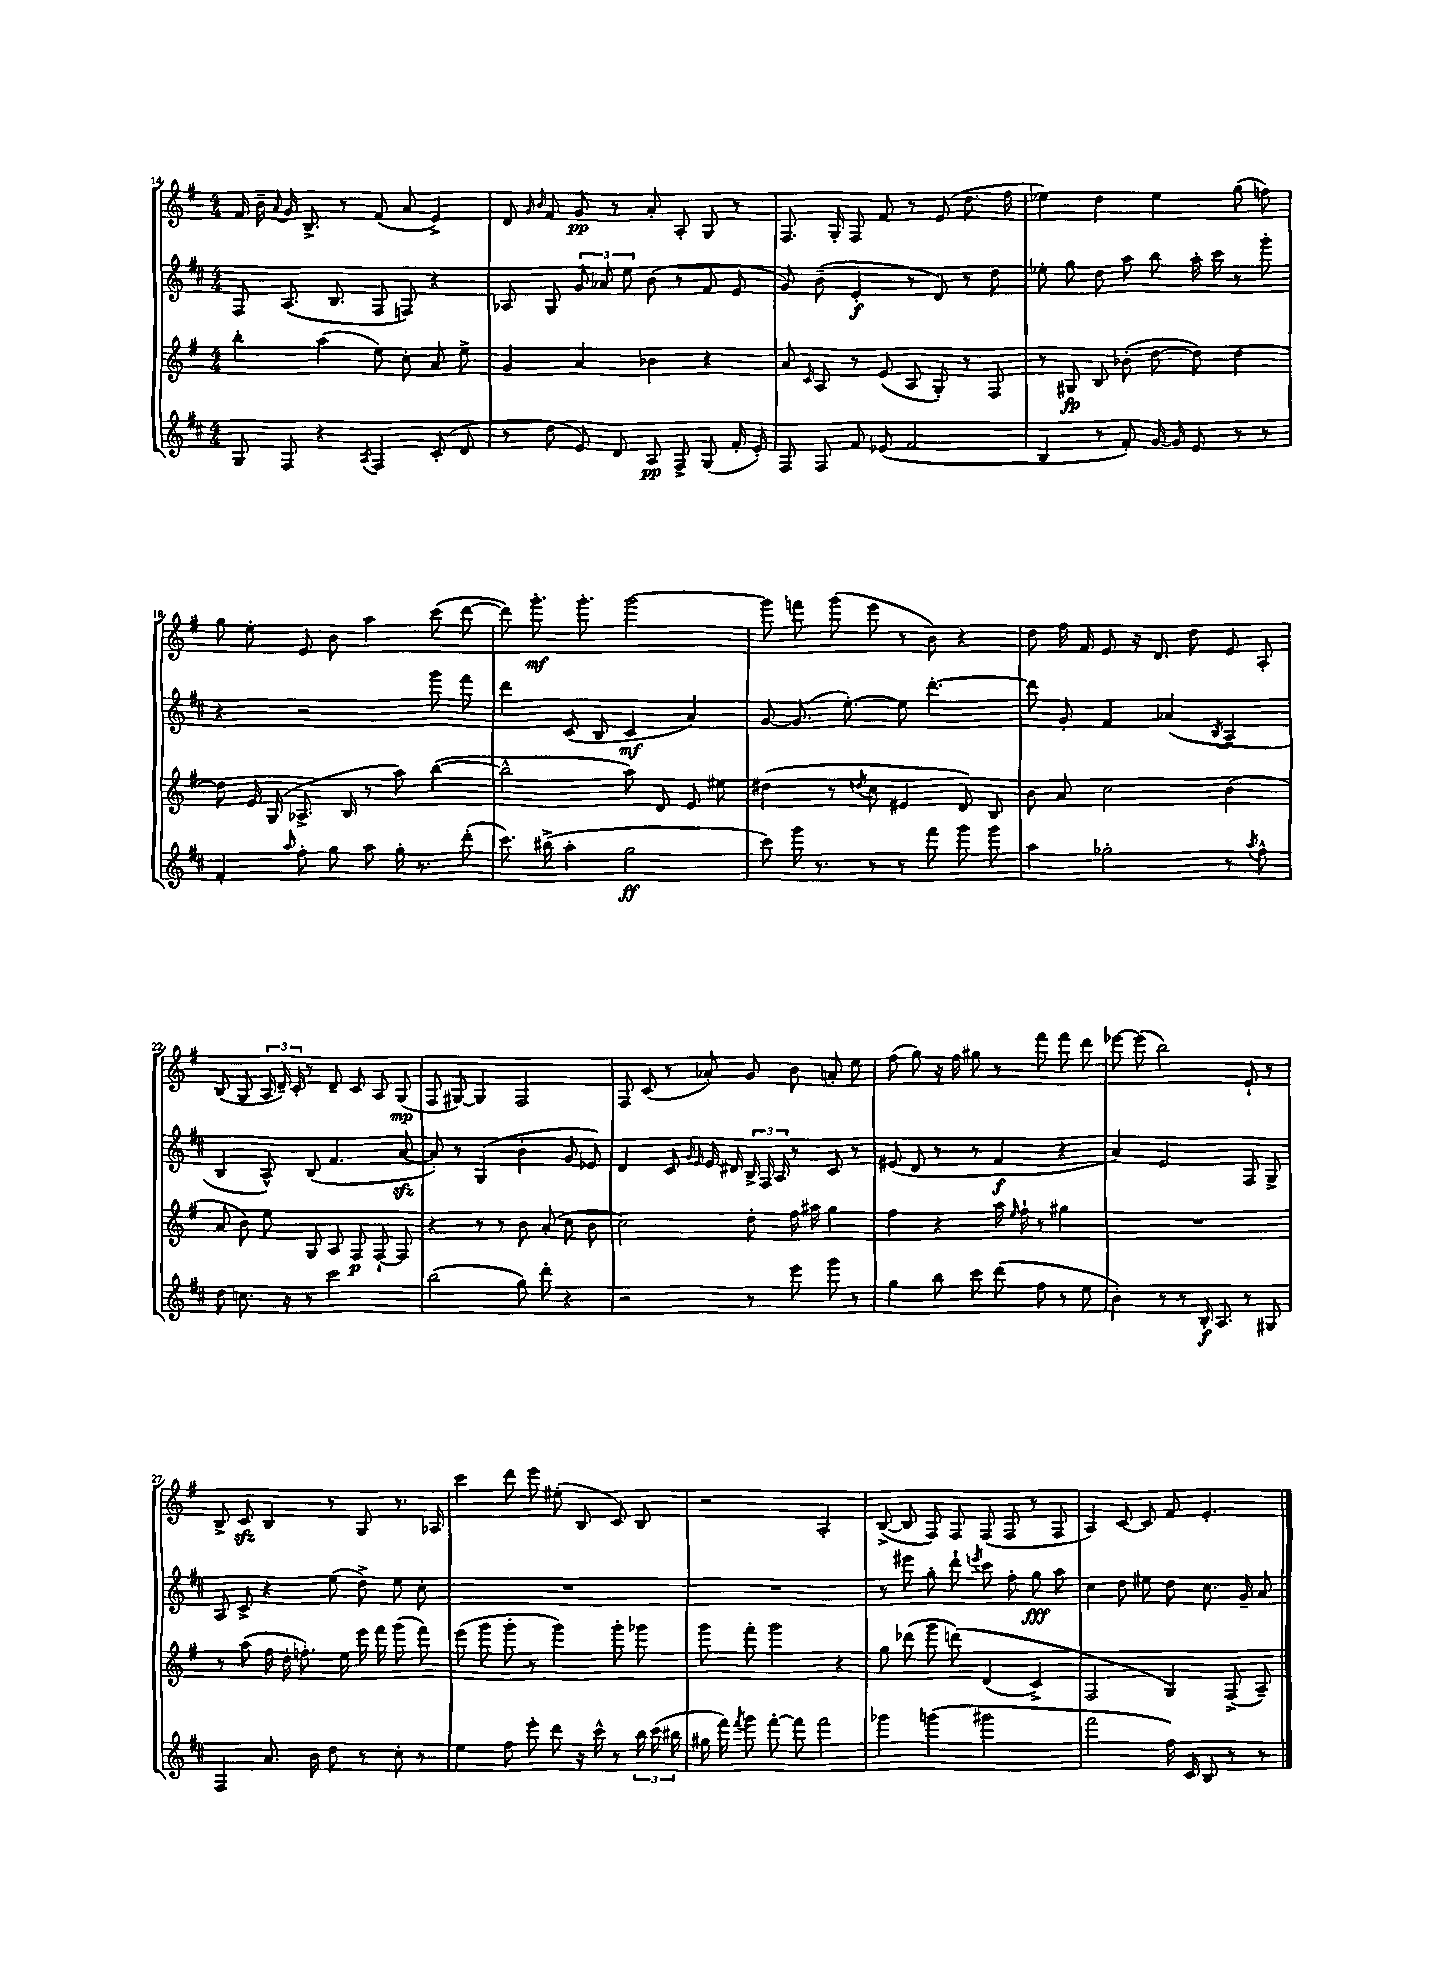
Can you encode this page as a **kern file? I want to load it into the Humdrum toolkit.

**kern	**dynam	**kern	**dynam	**kern	**dynam	**kern	**dynam
*part4	*part4	*part3	*part3	*part2	*part2	*part1	*part1
*staff4	*staff4	*staff3	*staff3	*staff2	*staff2	*staff1	*staff1
*clefG2	*	*clefG2	*	*clefG2	*	*clefG2	*
*k[f#c#]	*	*k[f#]	*	*k[f#c#]	*	*k[f#]	*
*M4/4	*	*M4/4	*	*M4/4	*	*M4/4	*
=14	=14	=14	=14	=14	=14	=14	=14
8G/	.	4bb'\	.	8F#/	.	16f#/	.
.	.	.	.	.	.	16b~\	.
.	.	.	.	.	.	8qqa/	.
8F#/	.	.	.	(8.A/	.	16g/	.
.	.	.	.	.	.	8.B^/	.
4r	.	(4aa\	.	.	.	.	.
.	.	.	.	8.B/	.	.	.
.	.	.	.	.	.	8r	.
8qA/	.	.	.	.	.	.	.
4F#/	.	8ee\)	.	8F#/	.	(8f#/	.
.	.	8cc'\	.	8Fn/)	.	8a/	.
(8c#'/	.	8a/	.	4r	.	4e^/)	.
8d/	.	8ee^\	.	.	.	.	.
=15	=15	=15	=15	=15	=15	=15	=15
8r	.	4g/	.	8A-X/	.	8d/	.
.	.	.	.	.	.	16qqg/	.
.	.	.	.	.	.	16qqb/	.
8dd\	.	.	.	8G/	.	8f#/	.
8e/)	.	4a/	.	12g/	.	8g/	pp
.	.	.	.	12a-X/	.	.	.
8d/	.	.	.	.	.	8r	.
.	.	.	.	12ee\	.	.	.
8A/	pp	4b-X\	.	(8b\	.	8a'/	.
8F#^/	.	.	.	8r	.	8A'/	.
(8G/	.	4r	.	8f#/	.	8G/	.
16f#'/	.	.	.	8e/	.	8r	.
16e'/)	.	.	.	.	.	.	.
=16	=16	=16	=16	=16	=16	=16	=16
8F#/	.	8a/	.	8g/)	.	8.F#/	.
.	.	16qqc/	.	.	.	.	.
8F#/	.	8A/	.	(8b~\	.	.	.
.	.	.	.	.	.	16G'/	.
8f#/	.	8r	.	4e'/	f	8F#/	.
(8e-X/	.	(8e/	.	.	.	8f#/	.
2f#/	.	8A/	.	8r	.	8r	.
.	.	8G'/)	.	8d/)	.	(8e/	.
.	.	8r	.	8r	.	8.dd\	.
.	.	8F#/	.	8dd\	.	.	.
.	.	.	.	.	.	16ff#\	.
=17	=17	=17	=17	=17	=17	=17	=17
4B/	.	8r	.	8ee-X'\	.	4ee-X\)	.
.	.	8G#X/	fp	8gg\	.	.	.
8r	.	8B/	.	8dd\	.	4dd\	.
8f#'/)	.	(8b-X'\	.	8aa\	.	.	.
[16g/	.	[8dd\	.	8bb\	.	4ee-\	.
16g/]	.	.	.	.	.	.	.
8e/	.	8dd\])	.	16aa'\	.	.	.
.	.	.	.	16ccc#\	.	.	.
8r	.	[4dd\	.	8r	.	(8gg\	.
8r	.	.	.	8ggg'\	.	8ffn\)	.
!!LO:LB:g=z
=18	=18	=18	=18	=18	=18	=18	=18
4f#'/	.	8dd\]	.	4r	.	8gg\	.
.	.	16e/	.	.	.	8ee'\	.
.	.	(16G/	.	.	.	.	.
16qqaa/	.	.	.	.	.	.	.
8ff#'\	.	8.A-X^/	.	2r	.	8e/	.
8gg\	.	.	.	.	.	8b\	.
.	.	16B/	.	.	.	.	.
8aa\	.	8r	.	.	.	4aa\	.
16gg'\	.	8aa\)	.	.	.	.	.
8.r	.	.	.	.	.	.	.
.	.	([4bb\	.	8ggg\	.	(8ccc\	.
(8ddd'\	.	.	.	8fff#\	.	[8ddd\	.
=19	=19	=19	=19	=19	=19	=19	=19
8.ccc#\)	.	2bb^^\]	.	4ddd\	.	8ddd\])	.
.	.	.	.	.	.	8.ggg'\	mf
(16bb#X^\	.	.	.	.	.	.	.
4aa'\	.	.	.	(8c#/	.	.	.
.	.	.	.	.	.	8.ggg'\	.
.	.	.	.	8B/	.	.	.
2gg\	ff	8aa\)	.	4c#/	mf	[2ggg\	.
.	.	8d/	.	.	.	.	.
.	.	8e/	.	4a/)	.	.	.
.	.	8ee#X\	.	.	.	.	.
=20	=20	=20	=20	=20	=20	=20	=20
8ccc#\)	.	(4dd#X\	.	[8g/	.	8ggg\]	.
16ggg\	.	.	.	(8.g/]	.	8fffn\	.
8.r	.	.	.	.	.	.	.
.	.	8r	.	.	.	(8ggg\	.
.	.	.	.	[8.ee'\)	.	.	.
.	.	8qddn/	.	.	.	.	.
8r	.	8cc\	.	.	.	8eee\	.
8r	.	4e#X/	.	8ee\]	.	8r	.
8fff#\	.	.	.	[4.ddd'\	.	8b\)	.
8ggg\	.	8d/)	.	.	.	4r	.
8ggg\	.	8B/	.	.	.	.	.
=21	=21	=21	=21	=21	=21	=21	=21
4aa\	.	8b\	.	8ddd\]	.	8dd\	.
.	.	8a/	.	8g'/	.	16ff#\	.
.	.	.	.	.	.	16f#/	.
2gg-X'\	.	2cc\	.	4f#/	.	8e/	.
.	.	.	.	.	.	16r	.
.	.	.	.	.	.	8.d/	.
.	.	.	.	(4a-X/	.	.	.
.	.	.	.	.	.	8dd\	.
.	.	.	.	8qB/	.	.	.
8r	.	(4b\	.	4A~/	.	8e/	.
8qaa/	.	.	.	.	.	.	.
8ff#^^\	.	.	.	.	.	8A'/	.
!!LO:LB:g=z
=22	=22	=22	=22	=22	=22	=22	=22
8dd\	.	8a/	.	4B/	.	(8B/	.
8.ccn\	.	8b\)	.	.	.	8G/	.
.	.	8ee\	.	8A^^/)	.	24A/	.
.	.	.	.	.	.	24d~/)	.
16r	.	.	.	.	.	.	.
.	.	.	.	.	.	24c'/	.
8r	.	8G/	.	(8B/	.	8r	.
2ccc#\	.	8A/	.	4.f#/	.	8d~/	.
.	.	8F#/	p	.	.	8c/	.
.	.	[8F#`/	.	.	.	8A/	.
.	.	8F#/]	.	[8azz/	.	(8G/	mp
=23	=23	=23	=23	=23	=23	=23	=23
(2bb\	.	4r	.	8a'/])	.	8F#/	.
.	.	.	.	8r	.	[8G#X/)	.
.	.	8r	.	(4G/	.	4G#/]	.
.	.	8r	.	.	.	.	.
8gg\)	.	8b\	.	4b'\	.	2F#/	.
8ddd'\	.	(8a'/	.	.	.	.	.
4r	.	8cc\	.	8g/	.	.	.
.	.	8b\	.	8e-X/)	.	.	.
=24	=24	=24	=24	=24	=24	=24	=24
2r	.	2cc\)	.	4d/	.	8F#/	.
.	.	.	.	.	.	(8c/	.
.	.	.	.	8c#/	.	8r	.
.	.	.	.	16qqg/	.	.	.
.	.	.	.	16qqe/	.	.	.
.	.	.	.	16e/	.	8a-X'/)	.
.	.	.	.	16d#X/	.	.	.
8r	.	8dd'\	.	24B^/	.	8g/	.
.	.	.	.	24F#/	.	.	.
.	.	.	.	24A/	.	.	.
8eee\	.	16ff#\	.	8r	.	8b\	.
.	.	16aa#X\	.	.	.	.	.
8ggg\	.	4gg\	.	8c#/	.	8an'/	.
8r	.	.	.	8r	.	8ee\	.
=25	=25	=25	=25	=25	=25	=25	=25
4gg\	.	4ff#\	.	(8e#X/	.	(8ff#\	.
.	.	.	.	8d/	.	8gg\)	.
8bb\	.	4r	.	8r	.	16r	.
.	.	.	.	.	.	16ff#\	.
8ccc#\	.	.	.	8r	.	8gg#X\	.
(8ddd\	.	16aa\	.	4f#/	f	8r	.
.	.	16qqee/	.	.	.	.	.
.	.	16ff#`\	.	.	.	.	.
8ff#\	.	8r	.	.	.	8fff#\	.
8r	.	4gg#X\	.	4r	.	8fff#\	.
8ee\	.	.	.	.	.	8ddd\	.
=26	=26	=26	=26	=26	=26	=26	=26
4b'\)	.	1r	.	4a/)	.	[8eee-X\	.
.	.	.	.	.	.	(8eee-\]	.
8r	.	.	.	2e/	.	2bb\)	.
8r	.	.	.	.	.	.	.
16B'/	f	.	.	.	.	.	.
8.A/	.	.	.	.	.	.	.
8r	.	.	.	8F#/	.	8e`/	.
8G#X/	.	.	.	8G^/	.	8r	.
!!LO:LB:g=z
=27	=27	=27	=27	=27	=27	=27	=27
4F#/	.	8r	.	8A/	.	8B^/	.
.	.	(8aa\	.	8c#^/	.	8czz/	.
8.a/	.	16ff#\	.	4r	.	4B/	.
.	.	16dd'\	.	.	.	.	.
.	.	8.ffn'\)	.	.	.	.	.
16b\	.	.	.	.	.	.	.
8dd\	.	.	.	(8ee\	.	8r	.
.	.	16ee\	.	.	.	.	.
8r	.	16eee\	.	8dd^\)	.	8G/	.
.	.	16fff#\	.	.	.	.	.
8cc#'\	.	(8ggg\	.	8ee\	.	8.r	.
8r	.	8fff#\)	.	8cc#'\	.	.	.
.	.	.	.	.	.	16A-X/	.
=28	=28	=28	=28	=28	=28	=28	=28
4ee\	.	(8eee\	.	1r	.	4ccc\	.
.	.	8ggg\	.	.	.	.	.
8ff#\	.	8ggg'\	.	.	.	8ddd\	.
8eee'\	.	8r	.	.	.	8eee\	.
8ddd\	.	4ggg\)	.	.	.	(8ee#X'\	.
16r	.	.	.	.	.	8B/	.
16ccc#^^\	.	.	.	.	.	.	.
8r	.	8ggg'\	.	.	.	8c/)	.
24bb\	.	8ggg-X\	.	.	.	8B/	.
(24ccc#\	.	.	.	.	.	.	.
24bb#X\	.	.	.	.	.	.	.
=29	=29	=29	=29	=29	=29	=29	=29
16gg#X\	.	8ggg\	.	1r	.	2r	.
16fff#\)	.	.	.	.	.	.	.
8qfff#/	.	.	.	.	.	.	.
8ggg\	.	8fff#'\	.	.	.	.	.
[8fff#'\	.	2ggg\	.	.	.	.	.
8fff#\]	.	.	.	.	.	.	.
2fff#\	.	.	.	.	.	2A'/	.
.	.	4r	.	.	.	.	.
=30	=30	=30	=30	=30	=30	=30	=30
4ggg-X\	.	8gg\	.	8r	.	([8B^/	.
.	.	(8ddd-X\	.	8eee#X\	.	8B/]	.
(4gggn\	.	8ggg\	.	8gg'\	.	8F#/)	.
.	.	(8dddn\)	.	8ddd`\	.	8F#/	.
.	.	.	.	8qeeen/	.	.	.
2ggg#X\	.	(4d/	.	8ccc#\	.	(8F#/	.
.	.	.	.	8ff#'\	.	8F#/	.
.	.	4c^/)	.	8gg\	fff	8r	.
.	.	.	.	8aa\	.	8F#/	.
=31	=31	=31	=31	=31	=31	=31	=31
2fff#\	.	2F#/	.	4cc#\	.	4A/)	.
.	.	.	.	8dd\	.	[8c/	.
.	.	.	.	8ee#X\	.	8c/]	.
16ff#\)	.	4G/)	.	8dd\	.	8f#/	.
16c#/	.	.	.	.	.	.	.
8B/	.	.	.	8.cc#\	.	4.e'/	.
8r	.	(8F#^/	.	.	.	.	.
.	.	.	.	16g~/	.	.	.
8r	.	8A~/)	.	8a/	.	.	.
==	==	==	==	==	==	==	==
*-	*-	*-	*-	*-	*-	*-	*-
